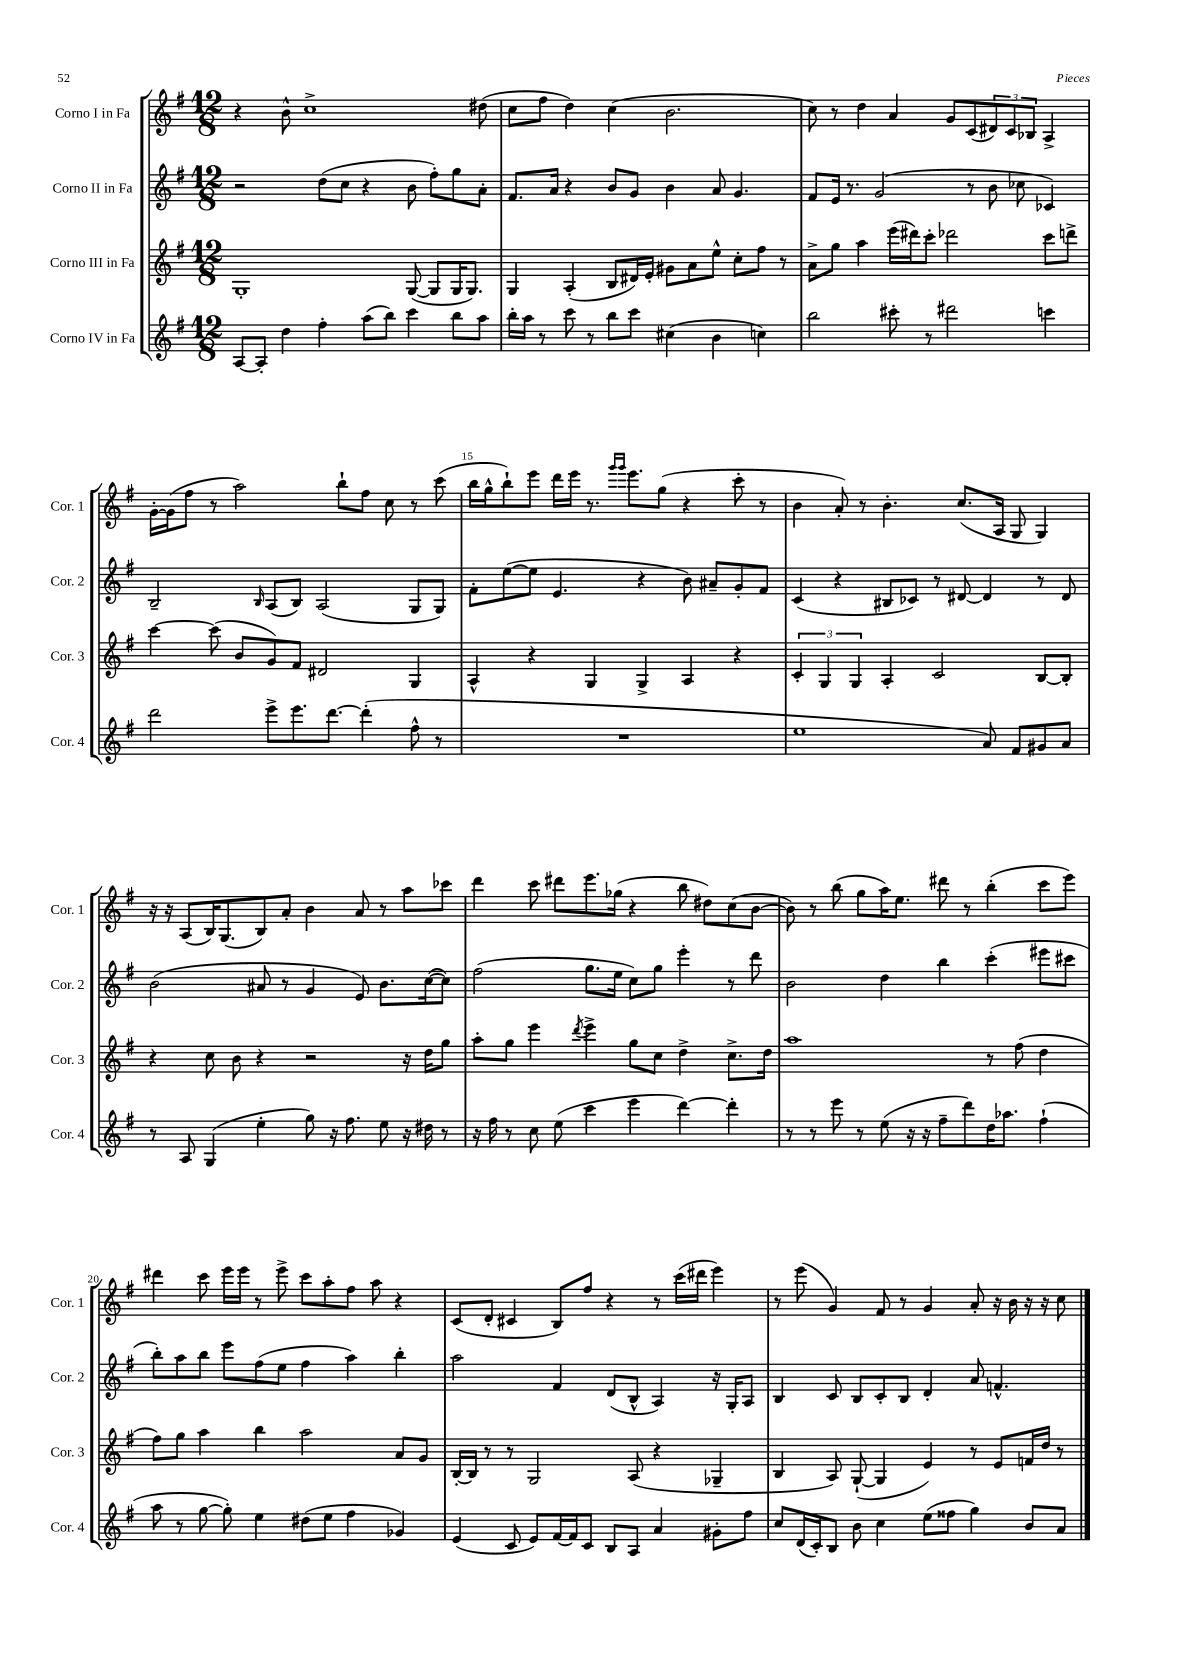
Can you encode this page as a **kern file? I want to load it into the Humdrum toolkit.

**kern	**kern	**kern	**kern
*part4	*part3	*part2	*part1
*staff4	*staff3	*staff2	*staff1
*I"Corno IV in Fa	*I"Corno III in Fa	*I"Corno II in Fa	*I"Corno I in Fa
*I'Cor. 4	*I'Cor. 3	*I'Cor. 2	*I'Cor. 1
*clefG2	*clefG2	*clefG2	*clefG2
*k[f#]	*k[f#]	*k[f#]	*k[f#]
*M12/8	*M12/8	*M12/8	*M12/8
=11	=11	=11	=11
[8A/L	1G'	2r	4r
8A'/J]	.	.	.
4dd\	.	.	8b^^\
.	.	.	1cc^
4ff#'\	.	(8dd\L	.
.	.	8cc\J	.
(8aa\L	.	4r	.
8bb\J)	.	.	.
4ccc\	([8G/	8b\	.
.	8G/L]	8ff#'\L)	.
8bb\L	16G/K	8gg\	.
.	8.G/J)	.	.
8aa\J	.	8a'\J	(8dd#X\
=12	=12	=12	=12
16bb'\LL	4G/	8.f#/L	8cc\L
16aa\JJ	.	.	.
8r	.	.	8ff#\J
.	.	16a/Jk	.
8ccc\	(4A'/	4r	4dd\)
8r	.	.	.
8bb\L	8B/L	8b/L	(4cc\
8ccc\J	16d#X/L)	8g/J	.
.	16e'/JJ	.	.
(4cc#X\	8g#X\L	4b\	2.b\
.	8a\	.	.
4b\	8ee^^\J	8a/	.
.	8cc'\L	4.g/	.
4ccn\)	8ff#\J	.	.
.	8r	.	.
=13	=13	=13	=13
2bb\	8a^\L	8f#/L	8cc\)
.	8gg\J	16e/Jk	8r
.	.	8.r	.
.	4aa\	.	4dd\
.	.	(2g/	.
8ccc#X'\	(16eee\LL	.	4a/
.	16ddd#X\J)	.	.
8r	8ccc'\J	.	.
2ddd#X\	2ddd-X\	.	8g/L
.	.	8r	(8c/
.	.	8b\	12d#X/)
.	.	.	12c/
.	.	8cc-X\	.
.	.	.	12B-X/J
4cccn\	8ccc\L	4c-X/)	4A^/
.	8dddn^\J	.	.
!!LO:LB:g=z
=14	=14	=14	=14
2ddd\	[4ccc\	2B~/	[16g'\LL
.	.	.	(16g\J]
.	.	.	8ff#\J
.	(8ccc\]	.	8r
.	8b/L	.	2aa\)
.	.	16qqB/	.
8eee^\L	8g/)	(8A/L	.
8.eee\	8f#/J	8B/J)	.
.	2d#X/	(2A/	.
[8.ddd\J	.	.	.
.	.	.	8bb`\L
(4ddd'\]	.	.	8ff#\J
.	.	.	8cc\
8ff#^^\	4G/	8G/L	8r
8r	.	8G/J)	(8ccc\
=15	=15	=15	=15
1.r	4A^^/	8f#'\L	16bb\LL
.	.	.	16gg^^\J
.	.	([8ee\	8bb`\)
.	4r	8ee\J]	8eee\J
.	.	4.e/	16ddd\LL
.	.	.	16eee\JJ
.	4G/	.	8.r
.	.	.	16qqggg/LL
.	.	.	16qqggg/JJ
.	.	.	8.eee\L
.	4G^/	4r	.
.	.	.	(8gg\J
.	4A/	8b\)	4r
.	.	8a#X~/L	.
.	4r	8g'/	8ccc'\
.	.	8f#/J	8r
=16	=16	=16	=16
1ee	6c'/	(4c/	4b\
.	6G/	.	.
.	.	4r	8a'/)
.	6G/	.	.
.	.	.	8r
.	4A'/	8B#X/L	4.b'\
.	.	8c-X/J)	.
.	2c/	8r	.
.	.	[8d#X/	(8.cc/L
8a/)	.	4d#/]	.
.	.	.	16A/Jk
8f#/L	.	.	8G/
8g#X/	[8B/L	8r	4G/)
8a/J	8B'/J]	8d#/	.
!!LO:LB:g=z
=17	=17	=17	=17
8r	4r	(2b\	16r
.	.	.	16r
8A/	.	.	(8A/L
(4G/	8cc\	.	16B/K)
.	.	.	(8.G/
.	8b\	.	.
4ee'\	4r	8a#X/	8B/)
.	.	8r	8a'/J
8gg\)	2r	4g/	4b\
16r	.	.	.
8.ff#\	.	.	.
.	.	8e/)	8a/
8ee\	.	8.b\L	8r
16r	16r	.	8aa\L
16dd#X\	16dd\KL	([16cc\k	.
8r	8gg\J	8cc\J])	8ccc-X\J
=18	=18	=18	=18
16r	8aa'\L	(2ff#\	4ddd\
16ff#\	.	.	.
8r	8gg\J	.	.
8cc\	4eee\	.	8ccc\
(8ee\	.	.	8ddd#X\L
.	8qddd/	.	.
4ccc\	4eee^\	8.gg\L	8.eee\
.	.	16ee\Jk	(16gg-X\Jk
4eee\	8gg\L	8cc\L)	4r
.	8cc\J	8gg\J	.
[4ddd\)	4dd^\	4eee'\	8bb\
.	.	.	8dd#X\L)
4ddd'\]	8.cc^\L	8r	(8cc\
.	.	8ddd\	[8b\J
.	16dd\Jk	.	.
=19	=19	=19	=19
8r	1aa	2b\	8b\])
8r	.	.	8r
8eee\	.	.	(8bb\
8r	.	.	8gg\L
(8ee\	.	4dd\	16aa\K)
.	.	.	8.ee\J
16r	.	.	.
16r	.	.	.
8ff#~\L	.	4bb\	8ddd#X\
8ddd\)	.	.	8r
16dd\K	8r	(4ccc'\	(4bb'\
8.aa-X\J	.	.	.
.	(8ff#\	.	.
(4ff#`\	4dd\	8eee#X\L	8ccc\L
.	.	8ccc#X\J	8eee\J)
!!LO:LB:g=z
=20	=20	=20	=20
8aa\	8ff#\L)	8bb'\L)	4ddd#X\
8r	8gg\J	8aa\	.
[8gg\	4aa\	8bb\J	8ccc\
8gg'\])	.	8eee\L	16eee\LL
.	.	.	16eee\JJ
4ee\	4bb\	(8ff#\	8r
.	.	8ee\J	8eee^\
(8dd#X\L	2aa\	4ff#\	8ccc\L
8ee\J	.	.	8aa'\
4ff#\	.	4aa\)	8ff#\J
.	.	.	8aa\
4g-X/)	8a/L	4bb'\	4r
.	8g/J	.	.
=21	=21	=21	=21
(4e/	[16B'/LL	2aa\	(8c/L
.	16B/JJ]	.	.
.	8r	.	8d'/J
8c/	8r	.	4c#X/
8e/L)	2G/	.	.
[16f#/L	.	4f#/	8B/L)
16f#/J]	.	.	.
8c/J	.	.	8ff#/J
8B/L	.	(8d/L	4r
8A/J	(8A/	8B^^/J	.
4a/	4r	4A/)	8r
.	.	.	(16ccc\LL
.	.	.	16ddd#X\JJ
8g#X'\L	4G-X~/	16r	4eee\)
.	.	16G'/KL	.
8ff#\J	.	8A/J	.
=22	=22	=22	=22
8cc/L	4B/	4B/	8r
(16d/L	.	.	(8eee\
16c'/J)	.	.	.
8B/J	8A/)	8c/	4g/)
8b\	([8G`/	8B/L	.
4cc\	4G/]	8c'/	8f#/
.	.	8B/J	8r
(8ee\L	4e/)	4d'/	4g/
8ff##X\J	.	.	.
4gg\)	8r	8a/	8a'/
.	8e/L	4.fn^^/	16r
.	.	.	16b\
8b/L	16fn/L	.	16r
.	16dd/JJ	.	16r
8a/J	8r	.	8cc\
==	==	==	==
*-	*-	*-	*-
